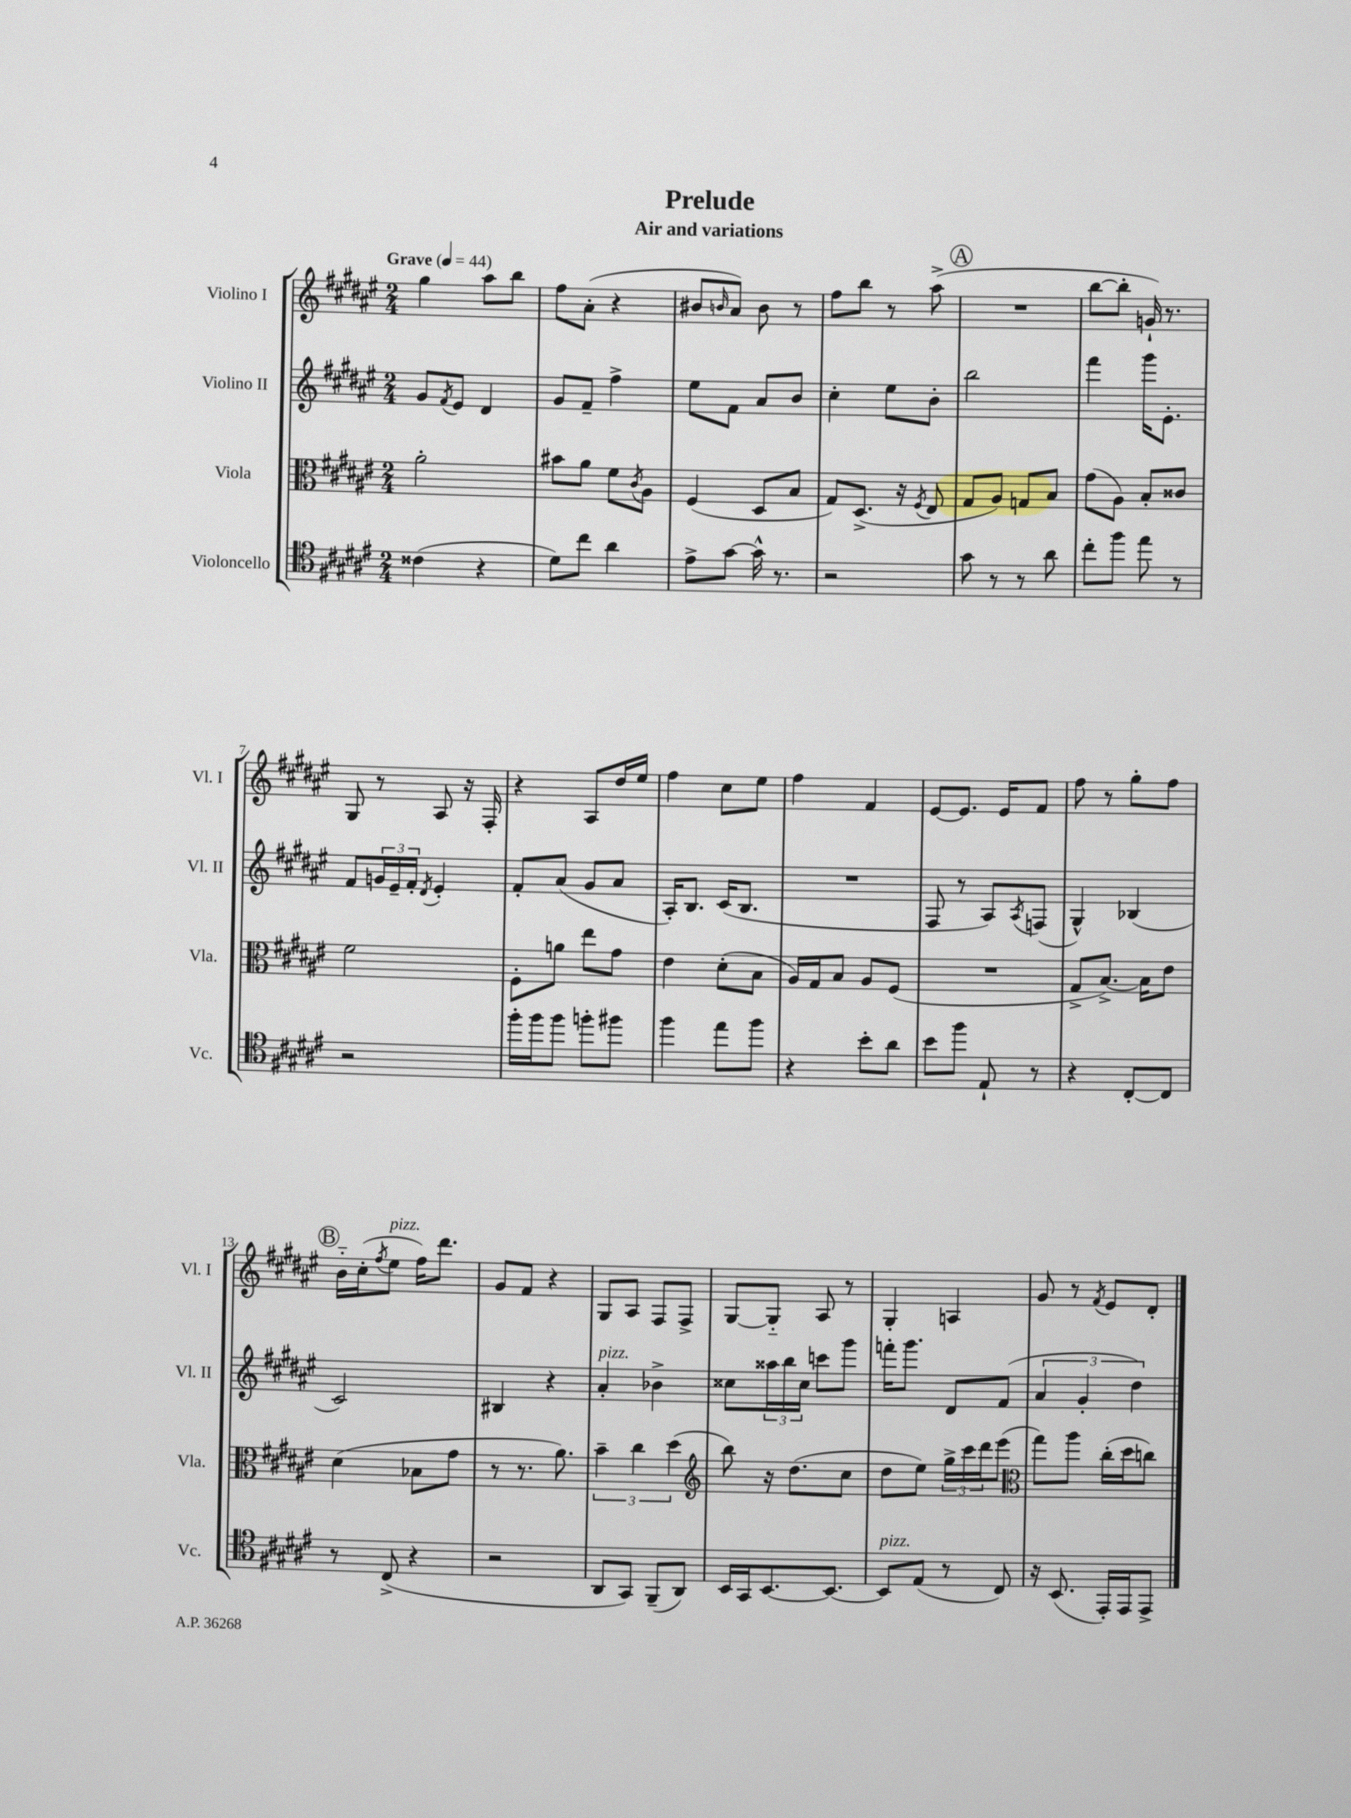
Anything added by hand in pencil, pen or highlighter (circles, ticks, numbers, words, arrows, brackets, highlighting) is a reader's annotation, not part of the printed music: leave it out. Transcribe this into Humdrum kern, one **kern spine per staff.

**kern	**kern	**kern	**kern
*part4	*part3	*part2	*part1
*staff4	*staff3	*staff2	*staff1
*I"Violoncello	*I"Viola	*I"Violino II	*I"Violino I
*I'Vc.	*I'Vla.	*I'Vl. II	*I'Vl. I
*clefC4	*clefC3	*clefG2	*clefG2
*k[f#c#g#d#a#e#]	*k[f#c#g#d#a#e#]	*k[f#c#g#d#a#e#]	*k[f#c#g#d#a#e#]
*M2/4	*M2/4	*M2/4	*M2/4
*MM44	*MM44	*MM44	*MM44
=1	=1	=1	=1
!	!	!	!LO:TX:a:B:t=Grave
(4c##X\	2a#'\	8g#/L	4gg#\
.	.	8qf#/	.
.	.	8e#/J	.
4r	.	4d#/	8aa#\L
.	.	.	8bb\J
=2	=2	=2	=2
8d#\L)	8b#X\L	8g#/L	8ff#\L
8cc#\J	8a#\J	8f#~/J	(8a#'\J
4a#\	8f#\L	4ff#^\	4r
.	8qc#/	.	.
.	8A#\J	.	.
=3	=3	=3	=3
8e#^\L	(4F#/	8ee#\L	8b#X/L
.	.	.	16qqbn/
[8g#\J	.	8f#\J	8a#/J)
16g#^^\]	8D#/L	8a#/L	8b\
8.r	.	.	.
.	8B/J	8b/J	8r
=4	=4	=4	=4
2r	8G#/L)	4cc#'\	8ff#\L
.	(8.D#^/J	.	8bb\J
.	.	8ee#\L	8r
.	16r	.	.
.	8qF#/	.	.
.	8E#/	8b'\J	(8aa#^\
!!LO:REH:place=s1:t=A
=5	=5	=5	=5
8g#\	8G#/L	2bb\	2r
8r	8A#/J)	.	.
8r	8Gn/L	.	.
8a#\	8B/J	.	.
=6	=6	=6	=6
8cc#'\L	(8g#\L	4fff#\	[8bb\L
8ff#\J	8A#\J)	.	8bb'\J]
8ee#\	8B'/L	16ggg#\KL	16gn`/)
.	.	8.e#'\J	8.r
8r	8c##X/J	.	.
!!LO:LB:g=z
=7	=7	=7	=7
2r	2f#\	8f#/L	8G#/
.	.	24gn/L	8r
.	.	24e#~/	.
.	.	24f#'/JJ	.
.	.	8qd#/	.
.	.	4e#'/	8A#/
.	.	.	16r
.	.	.	16F#'/
=8	=8	=8	=8
16ff#'\LL	8F#'\L	8f#'/L	4r
16ff#\J	.	.	.
8ff#\J	8an\J	(8a#/J	.
8ffn'\L	8ee#\L	8g#/L	8A#/L
8ff#X\J	8g#\J	8a#/J	16dd#/L
.	.	.	16ee#/JJ
=9	=9	=9	=9
4ff#\	4e#\	16A#'/KL)	4ff#\
.	.	8.B/J	.
8ee#\L	(8d#'\L	(16c#/KL	8cc#\L
.	.	8.B/J	.
8ff#\J	8B\J	.	8ee#\J
=10	=10	=10	=10
4r	16A#/LL)	2r	4ff#\
.	16G#/J	.	.
.	8B/J	.	.
8b'\L	8A#/L	.	4f#/
8a#\J	(8F#/J	.	.
=11	=11	=11	=11
8b\L	2r	8F#/	[8e#/L
8ff#\J	.	8r	8.e#/J]
8E#`/	.	8A#/L)	.
.	.	.	16e#/KL
.	.	8qA#/	.
8r	.	(8Fn/J	8f#/J
=12	=12	=12	=12
4r	8G#^/L	4G#^^/)	8ff#\
.	[8.B^/J)	.	8r
[8C#'/L	.	(4B-X/	8gg#'\L
.	16B\KL]	.	.
8C#/J]	8e#\J	.	8ff#\J
!!LO:LB:g=z
!!LO:REH:place=s1:t=B
=13	=13	=13	=13
8r	(4d#\	2c#/)	16b\LL
.	.	.	(16cc#'\J
.	.	.	8qff#/
!	!	!	!LO:TX:a:i:t=pizz.
(8C#^/	.	.	8ee#\J
4r	8B-X\L	.	16ff#\KL)
.	.	.	8.ddd#\J
.	8g#\J	.	.
=14	=14	=14	=14
2r	8r	4B#X/	8g#/L
.	8.r	.	8f#/J
.	.	4r	4r
.	8.a#\)	.	.
=15	=15	=15	=15
!	!	!LO:TX:a:i:t=pizz.	!
8AA#/L	6b~\	4a#'/	8G#/L
8GG#/J)	.	.	8A#/J
.	6cc#\	.	.
(8FF#~/L	.	4b-X^\	8F#/L
.	(6dd#\	.	.
8AA#/J)	.	.	8F#^/J
=16	=16	=16	=16
*	*clefG2	*	*
16BB/LL	8bb\)	8cc##X\L	[8G#/L
16GG#/J	.	.	.
[8.BB/	16r	24aa##X\L	8G#/J]
.	.	24bb\	.
.	(8.dd#\L	.	.
.	.	24cc##\JJ	.
.	.	8cccn\L	8A#/
8.BB/J_	.	.	.
.	8cc#\J	8ggg#\J	8r
=17	=17	=17	=17
!LO:TX:a:i:t=pizz.	!	!	!
8BB/L]	8dd#\L	16fffn'\KL	4G#'/
.	.	8.ggg#\J	.
(8E#/J	8ee#\J)	.	.
8r	24gg#^\LL	8d#/L	4An/
.	24ccc#\	.	.
.	24ddd#\J	.	.
8C#/)	(8eee#\J	(8f#/J	.
=18	=18	=18	=18
*	*clefC3	*	*
16r	8gg#\L)	6a#/	8g#/
(8.BB/	.	.	.
.	8aa#\J	.	8r
.	.	6g#'/	.
.	.	.	8qf#/
16EE#'/LL)	(16cc#'\LL	.	8e#/L
16EE#/J	16dd#\J	.	.
.	.	6dd#\)	.
8EE#^/J	8ccn\J)	.	8d#'/J
==	==	==	==
*-	*-	*-	*-
